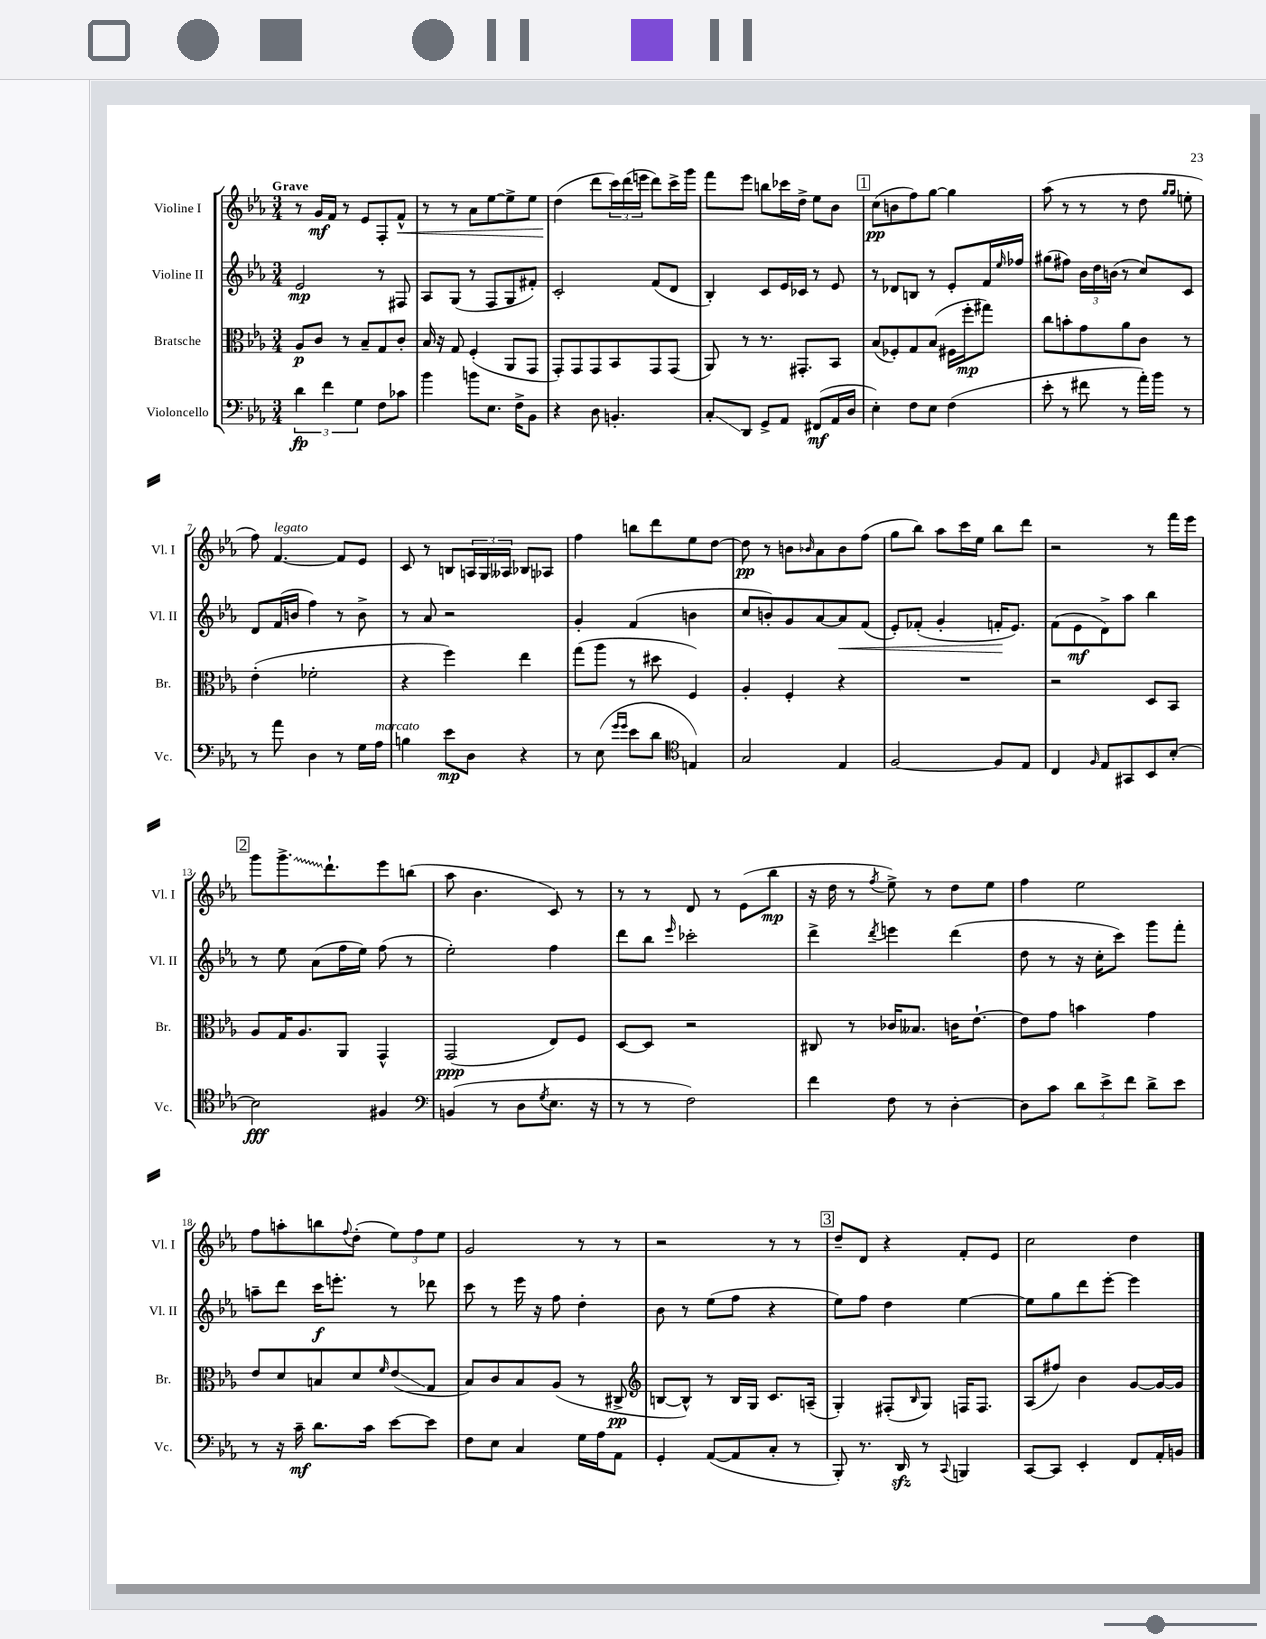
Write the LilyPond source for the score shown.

<<
\new StaffGroup <<
\new Staff = "s0" \with { instrumentName = "Violine I" shortInstrumentName = "Vl. I" } {
    \clef treble \key ees \major \numericTimeSignature \time 3/4 \tempo "Grave"
    r8 g'16\mf f'16 r8 ees'8 f8-. f'8-^\< |
    r8 r8 aes'8 ees''8~ ees''8-> ees''8 |
    d''4\!( d'''8 \tuplet 3/2 { c'''16) d'''16( e'''16 } d'''8) c'''16-> g'''16 |
    f'''8 ees'''8 b''8 ces'''16 d''16-> ees''8 bes'8 |
    \mark \markup { \box "1" } c''8\pp( b'8 f''8) g''8~ g''4 |
    aes''8( r8 r8 r8 d''8 \grace { g''16 g''16 } e''8-. |
    f''8) f'4.~^\markup { \italic "legato" } f'8 ees'8 |
    c'8 r8 b8 \tuplet 3/2 { a16 g16 aeses16 } bes8 aes8 |
    f''4 b''8 d'''8 ees''8 d''8~ |
    d''8\pp r8 b'8 \grace { bes'16 } aes'8 bes'8 f''8( |
    g''8 bes''8) aes''8 c'''16 ees''16 bes''8 d'''8 |
    r2 r8 f'''16 ees'''16 |
    \mark \markup { \box "2" } g'''8 \once \override Glissando.style = #'zigzag g'''8.->\glissando d'''8.-! ees'''8 b''8( |
    aes''8 bes'4. c'8) r8 |
    r8 r8 d'8 r8 ees'8( bes''8\mp |
    r16 d''16 r8 \acciaccatura { f''8 } ees''8->) r8 d''8 ees''8 |
    f''4 ees''2 |
    f''8 a''8-. b''8 \appoggiatura { f''8 } d''8-.( \tuplet 3/2 { ees''8) f''8 ees''8 } |
    g'2 r8 r8 |
    r2 r8 r8 |
    \mark \markup { \box "3" } d''8-- d'8 r4 f'8-. ees'8 |
    c''2 d''4 \bar "|." |
}
\new Staff = "s1" \with { instrumentName = "Violine II" shortInstrumentName = "Vl. II" } {
    \clef treble \key ees \major \numericTimeSignature \time 3/4
    ees'2\mp r8 fis8 |
    aes8 g8( r8 f8 g8 fis'8-.) |
    c'2-. f'8( d'8 |
    bes4-.) c'8 ees'16 ces'16 r8 ees'8 |
    \mark \markup { \box "1" } r8 des'8 b8 r8 ees'8-. f'16 \grace { ees''16 } fes''16 |
    gis''8( fis''8) \tuplet 3/2 { bes'16 d''16 b'16( } r8 c''8) c'8 |
    d'8 f'16( b'16 f''4) r8 b'8-> |
    r8 aes'8 r2 |
    g'4-. f'4( b'4 |
    c''8 b'8-.) g'8 aes'8~ aes'8\< f'8( |
    ees'8-.) fes'8-.( g'4-. f'16-.\! ees'8.) |
    f'8( ees'8\mf d'8->) aes''8 bes''4 |
    \mark \markup { \box "2" } r8 ees''8 aes'8( f''16 ees''16) f''8( r8 |
    ees''2-.) f''4 |
    d'''8 bes''8 \grace { ees'''16 } ces'''2-. |
    d'''4-> \acciaccatura { d'''8 } e'''4 d'''4( |
    d''8 r8 r16 c''16-. c'''8) g'''8 f'''8-. |
    a''8-- d'''8 c'''16\f e'''8.-. r8 des'''8 |
    c'''8 r8 ees'''16 r16 f''8 d''4-. |
    bes'8 r8 ees''8( f''8 r4 |
    \mark \markup { \box "3" } ees''8) f''8 d''4 ees''4~ |
    ees''8 g''8 d'''8 ees'''8~-. ees'''4 \bar "|." |
}
\new Staff = "s2" \with { instrumentName = "Bratsche" shortInstrumentName = "Br." } {
    \clef alto \key ees \major \numericTimeSignature \time 3/4
    aes8\p c'8 r8 bes8-- g8 c'8-. |
    bes16 r16 g8 f4-.( aes,8 g,8 |
    g,8-.) g,8 g,8 bes,8 g,8 g,8( |
    aes,8) r8 r8. gis,8.-. bes,8 |
    \mark \markup { \box "1" } bes8( fes8-.) g8 bes8( fis16 f''16-.\mp gis''8) |
    c''8 b'8-. g'8 aes'8 c'8 r8 |
    ees'4-.( fes'2-. |
    r4 f''4) ees''4 |
    g''8( aes''8 r8 dis''8 f4) |
    aes4-. f4-. r4 |
    R2. |
    r2 d8 bes,8 |
    \mark \markup { \box "2" } aes8 g16 aes8. aes,8 g,4-^ |
    g,2\ppp( ees8) f8 |
    d8~ d8 r2 |
    cis8 r8 ces'16 beses8. c'16 ees'8.~-! |
    ees'8 g'8 b'4 g'4 |
    ees'8 d'8 b8 d'8 \grace { f'16 } ees'8\glissando( g8 |
    bes8) c'8 bes8 aes8( r8 cis8->\pp |
    \clef treble b8~ b8-^) r8 b16 g16 c'8. a16--( |
    \mark \markup { \box "3" } g4-.) fis8-.( \grace { bes16 } g8) f16 f8. |
    aes8( fis''8) bes'4 g'8~ g'16~ g'16 \bar "|." |
}
\new Staff = "s3" \with { instrumentName = "Violoncello" shortInstrumentName = "Vc." } {
    \clef bass \key ees \major \numericTimeSignature \time 3/4
    \tuplet 3/2 { d'4\fp f'4 g4 } f8 ces'8 |
    bes'4 b'8 ees8. f16-> bes,8 |
    r4 d8 b,4.-. |
    c8-.\glissando d,8 g,8-> aes,8 fis,8\mf( aes,16 d16 |
    \mark \markup { \box "1" } ees4-.) f8 ees8 f4( |
    ees'8-. r8 fis'8 r8 aes'16-.) bes'16 r8 |
    r8 aes'8 d4 r8 g16 aes16^\markup { \italic "marcato" } |
    b4 ees'8\mp d8 r4 |
    r8 ees8( \grace { g'16 g'16 } ees'8 d'8 \clef tenor e4) |
    g2 ees4 |
    f2~ f8 ees8 |
    c4 \grace { f16 } ees8 gis,8 bes,8 bes8~-. |
    \mark \markup { \box "2" } bes2\fff fis4 |
    \clef bass b,4( r8 d8 \acciaccatura { g8 } ees8. r16 |
    r8 r8 f2) |
    f'4 f8 r8 d4~-. |
    d8 c'8 \tuplet 3/2 { d'8 ees'8-> f'8 } d'8-> ees'8 |
    r8 r16 c'16--\mf d'8. c'16 ees'8~ ees'8 |
    f8 ees8 c4 g16 aes16 aes,8 |
    g,4-. aes,8~( aes,8 c8-. r8 |
    \mark \markup { \box "3" } bes,,8-.) r8. d,16\sfz r8 \appoggiatura { c,8 } b,,4 |
    c,8~ c,8 ees,4-. f,8 aes,16-. b,16 \bar "|." |
}
>>
>>
